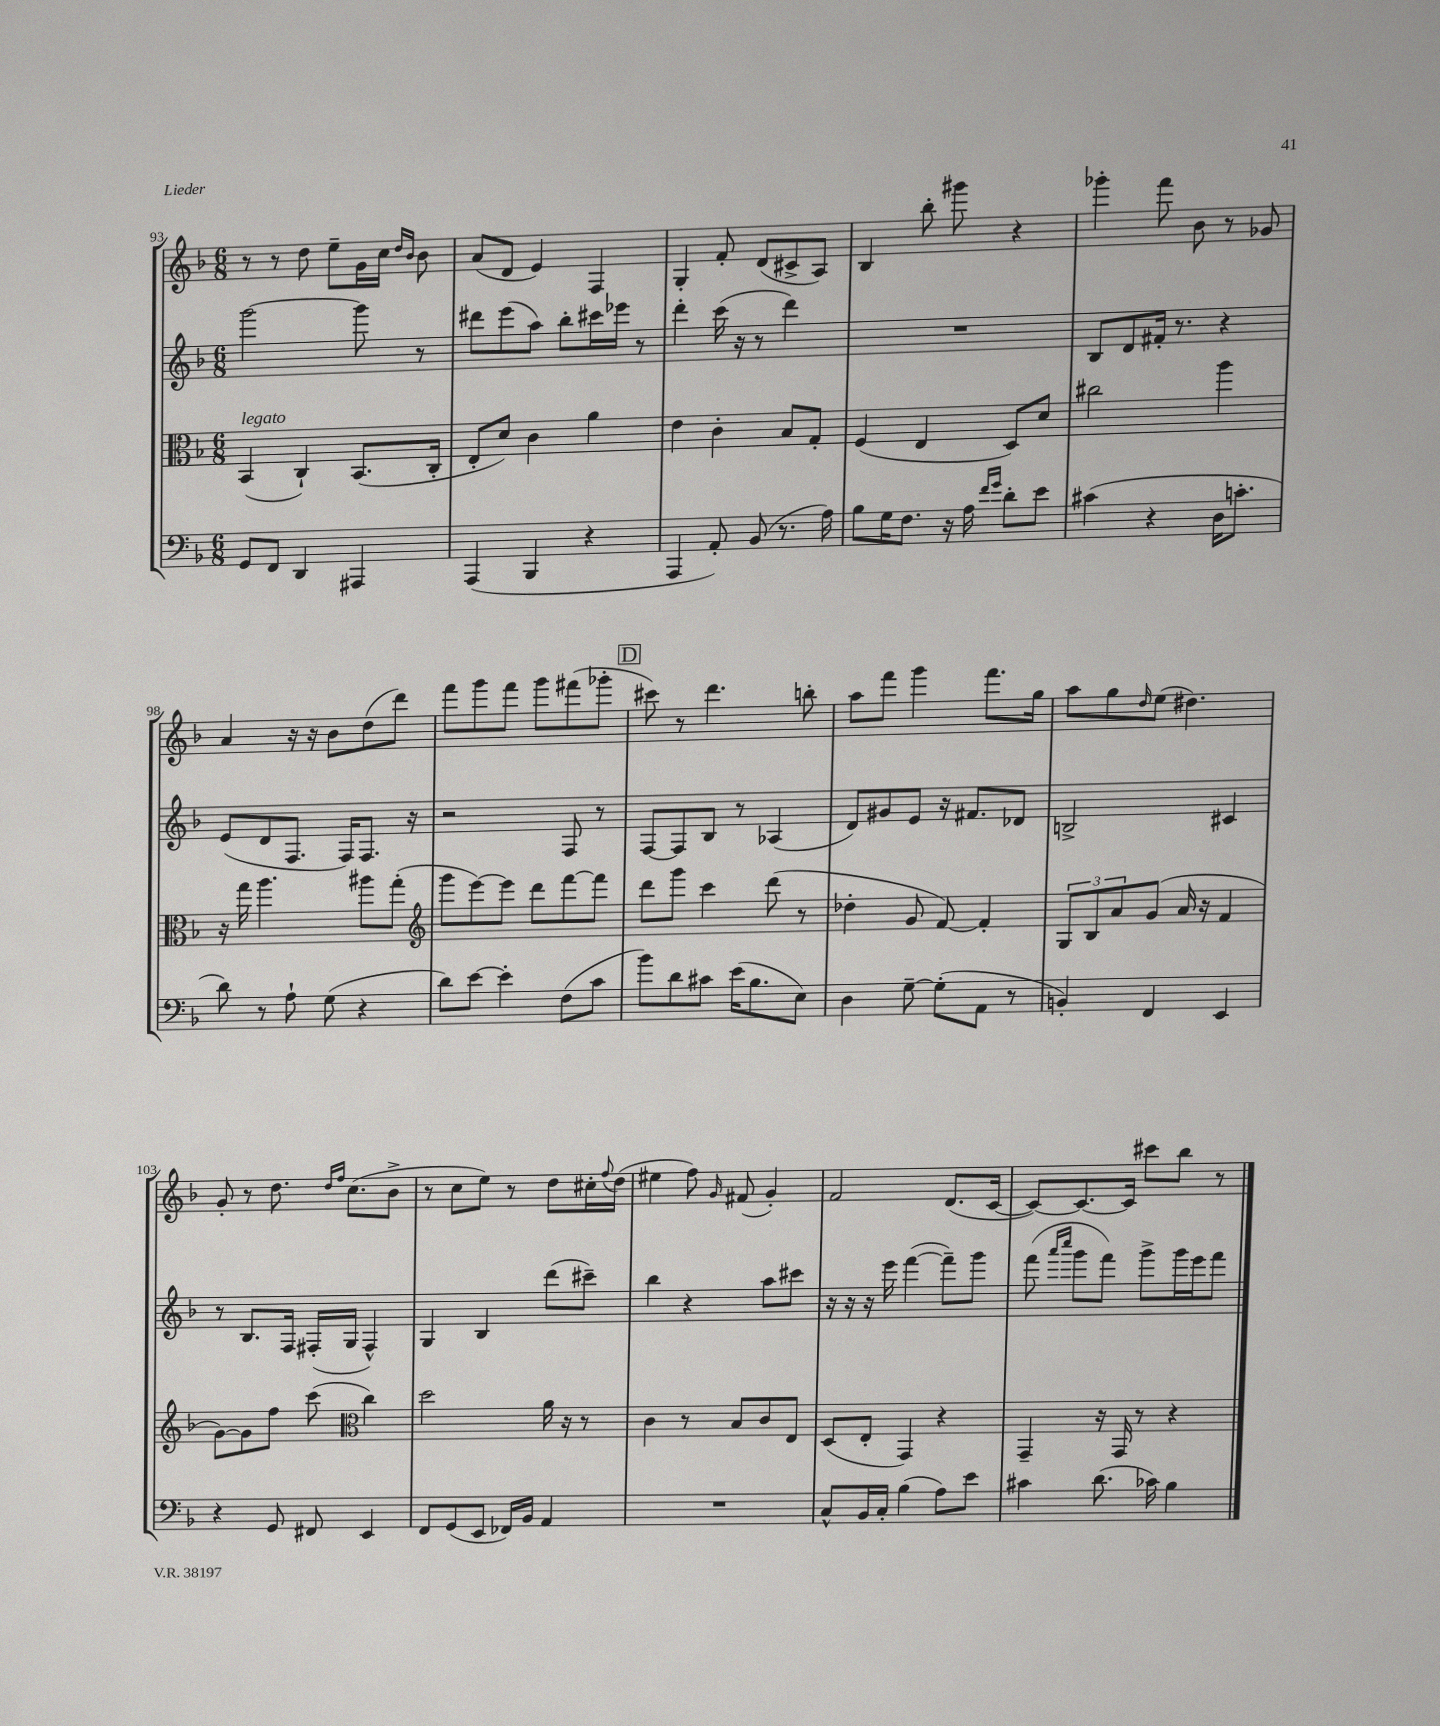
<<
\new StaffGroup <<
\new Staff = "s0" {
    \clef treble \key f \major \numericTimeSignature \time 6/8
    r8 r8 d''8 e''8-- g'16 c''16 \grace { d''16 bes'16 } bes'8 |
    a'8( d'8 e'4) f4 |
    g4-. f'8-. d'8( cis'8-> a8) |
    bes4 bes''8-. gis'''8 r4 |
    ges'''4-. f'''8 bes'8 r8 ges'8 |
    a'4 r16 r16 bes'8 d''8( d'''8) |
    f'''8 g'''8 f'''8 g'''8 fis'''8( ges'''8-. |
    \mark \markup { \box "D" } cis'''8) r8 d'''4. b''8-. |
    a''8 f'''8 g'''4 f'''8. g''16 |
    a''8 g''8 \grace { d''16 } e''8( dis''4.) |
    g'8-. r8 d''8. \grace { d''16 f''16 } c''8.( bes'8-> |
    r8 c''8 e''8) r8 d''8 cis''16-. \appoggiatura { f''8 } d''16( |
    eis''4 f''8) \grace { g'16 } fis'8( g'4-.) |
    f'2 d'8.( c'16~ |
    c'8~) c'8.~ c'16 cis'''8 bes''8 r8 \bar "|." |
}
\new Staff = "s1" {
    \clef treble \key f \major \numericTimeSignature \time 6/8
    g'''2~ g'''8 r8 |
    dis'''8 e'''8( a''8) bes''8-. cis'''16 ees'''16 r8 |
    d'''4-. c'''16( r16 r8 d'''4) |
    R2. |
    bes8 d'8 fis'16-. r8. r4 |
    e'8( d'8 f8. f16) f8. r16 |
    r2 f8 r8 |
    \mark \markup { \box "D" } f8~ f8 bes8 r8 aes4( |
    d'8) gis'8 e'8 r16 fis'8. des'8 |
    b2-> cis'4 |
    r8 bes8. f16 fis16-.( g16 fis4-^) |
    g4 bes4 d'''8( cis'''8--) |
    bes''4 r4 a''8 cis'''8 |
    r16 r16 r16 e'''16 f'''4~( f'''8--) g'''8 |
    f'''8( \grace { a'''16 c''''16 } g'''8 f'''8) g'''8-> g'''16 e'''16 f'''8 \bar "|." |
}
\new Staff = "s2" {
    \clef alto \key f \major \numericTimeSignature \time 6/8
    bes,4^\markup { \italic "legato" }( c4-!) bes,8.( c16-. |
    e8-. d'8) c'4 a'4 |
    e'4 c'4-. bes8 g8-. |
    f4( e4 d8) d'8 |
    cis''2 a''4 |
    r16 g''16 a''4. ais''8 g''8-.( |
    \clef treble g'''8 e'''8~) e'''8 d'''8 f'''8~ f'''8 |
    \mark \markup { \box "D" } d'''8 g'''8 c'''4 d'''8( r8 |
    des''4-. g'8 f'8~) f'4-. |
    \tuplet 3/2 { g8 bes8 a'8 } g'8( a'16 r16 f'4 |
    g'8~) g'8 f''8 c'''8( \clef alto c''4) |
    d''2 a'16 r16 r8 |
    c'4 r8 bes8 c'8 e8 |
    d8( e8-. g,4) r4 |
    g,4-- r16 g,16 r8 r4 \bar "|." |
}
\new Staff = "s3" {
    \clef bass \key f \major \numericTimeSignature \time 6/8
    g,8 f,8 d,4 ais,,4 |
    a,,4( bes,,4 r4 |
    a,,4 a,8-.) bes,8( r8. a16) |
    bes8 g16 f8. r16 a16 \grace { f'16 g'16 } d'8-. e'8 |
    cis'4( r4 d16 c'8.-. |
    d'8) r8 a8-! g8( r4 |
    d'8) e'8~ e'4-. f8( c'8 |
    \mark \markup { \box "D" } bes'8) d'8 cis'8 e'16( bes8. e8) |
    d4 g8~-- g8-.( a,8 r8 |
    b,4-.) f,4 e,4 |
    r4 g,8 fis,8 e,4 |
    f,8 g,8( e,8 fes,16) bes,16 a,4 |
    R2. |
    c8-^ bes,16 c16-. bes4( a8) e'8 |
    cis'4 d'8.( ces'16) bes4 \bar "|." |
}
>>
>>
\layout { \context { \Score currentBarNumber = #93 } }
